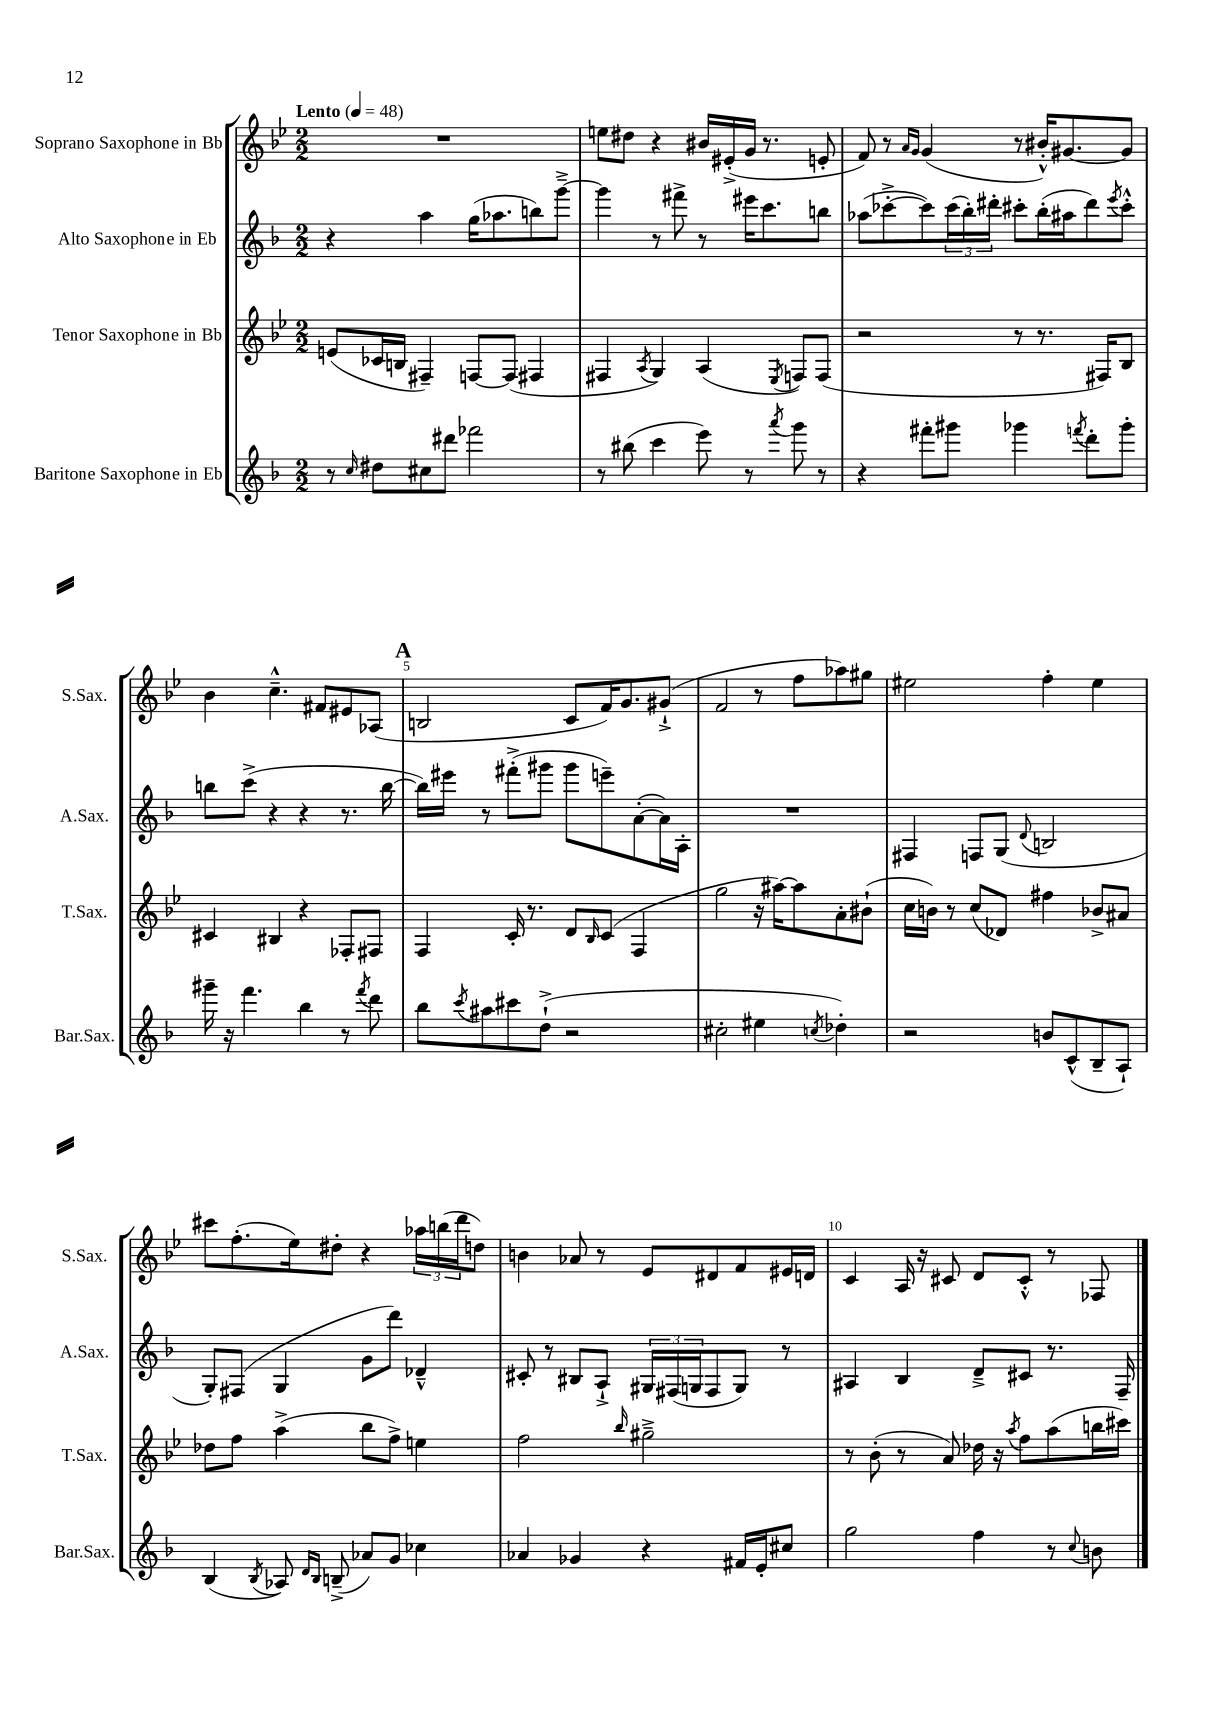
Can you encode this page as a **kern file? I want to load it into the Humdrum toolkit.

**kern	**kern	**kern	**kern
*staff4	*staff3	*staff2	*staff1
*clefG2	*clefG2	*clefG2	*clefG2
*k[b-]	*k[b-e-]	*k[b-]	*k[b-e-]
*M2/2	*M2/2	*M2/2	*M2/2
*MM48	*MM48	*MM48	*MM48
8r	(8e/L	4r	1r
16qqcc/	.	.	.
8dd#\L	16c-/L	.	.
.	16B/JJ	.	.
8cc#\	4F#~/)	4aa\	.
8ddd#\J	.	.	.
2fff-\	[8F/L	(16gg\LK	.
.	.	8.aa-\	.
.	(8F/]J	.	.
.	4F#/	8bb\)	.
.	.	[8ggg~^\J	.
=	=	=	=
8r	4F#/	4ggg\]	8ee\L
(8bb#\	.	.	8dd#\J
.	8qA/	.	.
4ccc\	4G/)	8r	4r
.	.	8fff#^\	.
8eee\)	(4A/	8r	16b#/LL
.	.	.	(16e#'^/
8r	.	16eee#\LK	16g/JJ
.	.	8.ccc\	8.r
8qaaa/	8qE-/	.	.
8ggg\	8F/L)	.	.
8r	(8F/J	8bb\J	8e'/
=	=	=	=
4r	2r	(8aa-\L	8f/)
.	.	[8ccc-'^\	8r
.	.	.	16qqa/LL
.	.	.	16qqg/JJ
8fff#'\L	.	8ccc-\])	(4g/
8ggg#\J	.	(24ccc-\L	.
.	.	24bb-'\)	.
.	.	24ddd#'\JJ	.
4ggg-\	8r	8ccc#'\L	8r
.	8.r	(16bb-'\L	16b#'^^/LK)
.	.	16aa#\J	[8.g#/
8qfff/	.	.	.
8ddd'\L	.	8ddd#\)	.
.	16F#/LK)	.	.
.	.	8qeee/	.
8ggg-'\J	8B-/J	8ccc#'^^\J	8g#/]J
=	=	=	=
16ggg#~\	4c#/	8bb\L	4b-\
16r	.	.	.
4.fff\	.	(8ccc^\J	.
.	4B#/	4r	4.cc~^^\
4bb-\	4r	4r	.
.	.	.	8f#/L
8r	8F-'/L	8.r	8e#/
8qfff/	.	.	.
8ddd\	8F#/J	.	(8A-/J
.	.	[16bb\	.
=	=	=	=
8bb-\L	4F/	16bb\]LL)	2B/
.	.	16eee#\JJ	.
8qccc/	.	.	.
8aa#\	.	8r	.
8ccc#\	16c'/	(8fff#'^\L	.
.	8.r	.	.
(8dd`^\J	.	8ggg#\J	.
2r	8d/L	8ggg#\L	8c/L
.	16qqB-/	.	.
.	(8c/J	8eee~\)	16f/K)
.	.	.	8.g/
.	4F/	([8a'\	.
.	.	16a\]L)	(8g#`^/J
.	.	16A'\JJ	.
=	=	=	=
2cc#'\	2gg\	1r	2f/
4ee#\	16r	.	8r
.	[16aa#\LK)	.	.
.	8aa#\]	.	8ff\L
8qcc/	.	.	.
4dd-'\)	8a'\	.	8aa-\)
.	(8b#`\J	.	8gg#\J
=	=	=	=
2r	16cc\LL	4F#/	2ee#\
.	16b\JJ)	.	.
.	8r	.	.
.	(8cc/L	8F/L	.
.	8d-/J)	(8G/J	.
.	.	8qqd/	.
8b/L	4ff#\	2B/	4ff'\
(8c^^/	.	.	.
8B-~/	8b-^/L	.	4ee#\
8A`/J)	8a#/J	.	.
=	=	=	=
(4B-/	8dd-\L	8G'/L)	8ccc#\L
.	8ff\J	(8F#/J	(8.ff'\
8qB-/	.	.	.
8A-/)	(4aa^\	4G/	.
.	.	.	16ee-\k)
16qqd/LL	.	.	.
16qqB-/JJ	.	.	.
(8B~^/	.	.	8dd#'\J
8a-/L)	8bb-\L	8g\L	4r
8g/J	8ff^\J)	8ddd\J)	.
4cc-\	4ee\	4d-~^^/	24aa-\LL
.	.	.	(24bb\
.	.	.	24ddd\J
.	.	.	8dd\J)
=	=	=	=
4a-/	2ff\	8c#'/	4b\
.	.	8r	.
4g-/	.	8B#/L	8a-/
.	.	8A`^/J	8r
.	16qqbb-/	.	.
4r	2gg#~^\	24G#/LL	8e-/L
.	.	(24F#/	.
.	.	24G/J	.
.	.	8F#/	8d#/
16f#/LL	.	8G/J)	8f/
16e'/J	.	.	.
8cc#/J	.	8r	16e#/L
.	.	.	16d/JJ
=	=	=	=
2gg\	8r	4A#/	4c/
.	(8b-'\	.	.
.	8r	4B-/	16A/
.	.	.	16r
.	8a/)	.	8c#/
4ff\	16dd-\	8d~^/L	8d/L
.	16r	.	.
.	8qaa/	.	.
.	8ff\L	8c#/J	8c#'^^/J
8r	(8aa\	8.r	8r
8qqcc/	.	.	.
8b\	16bb\L	.	8F-/
.	16ccc#\JJ)	16F~/	.
==	==	==	==
*-	*-	*-	*-
